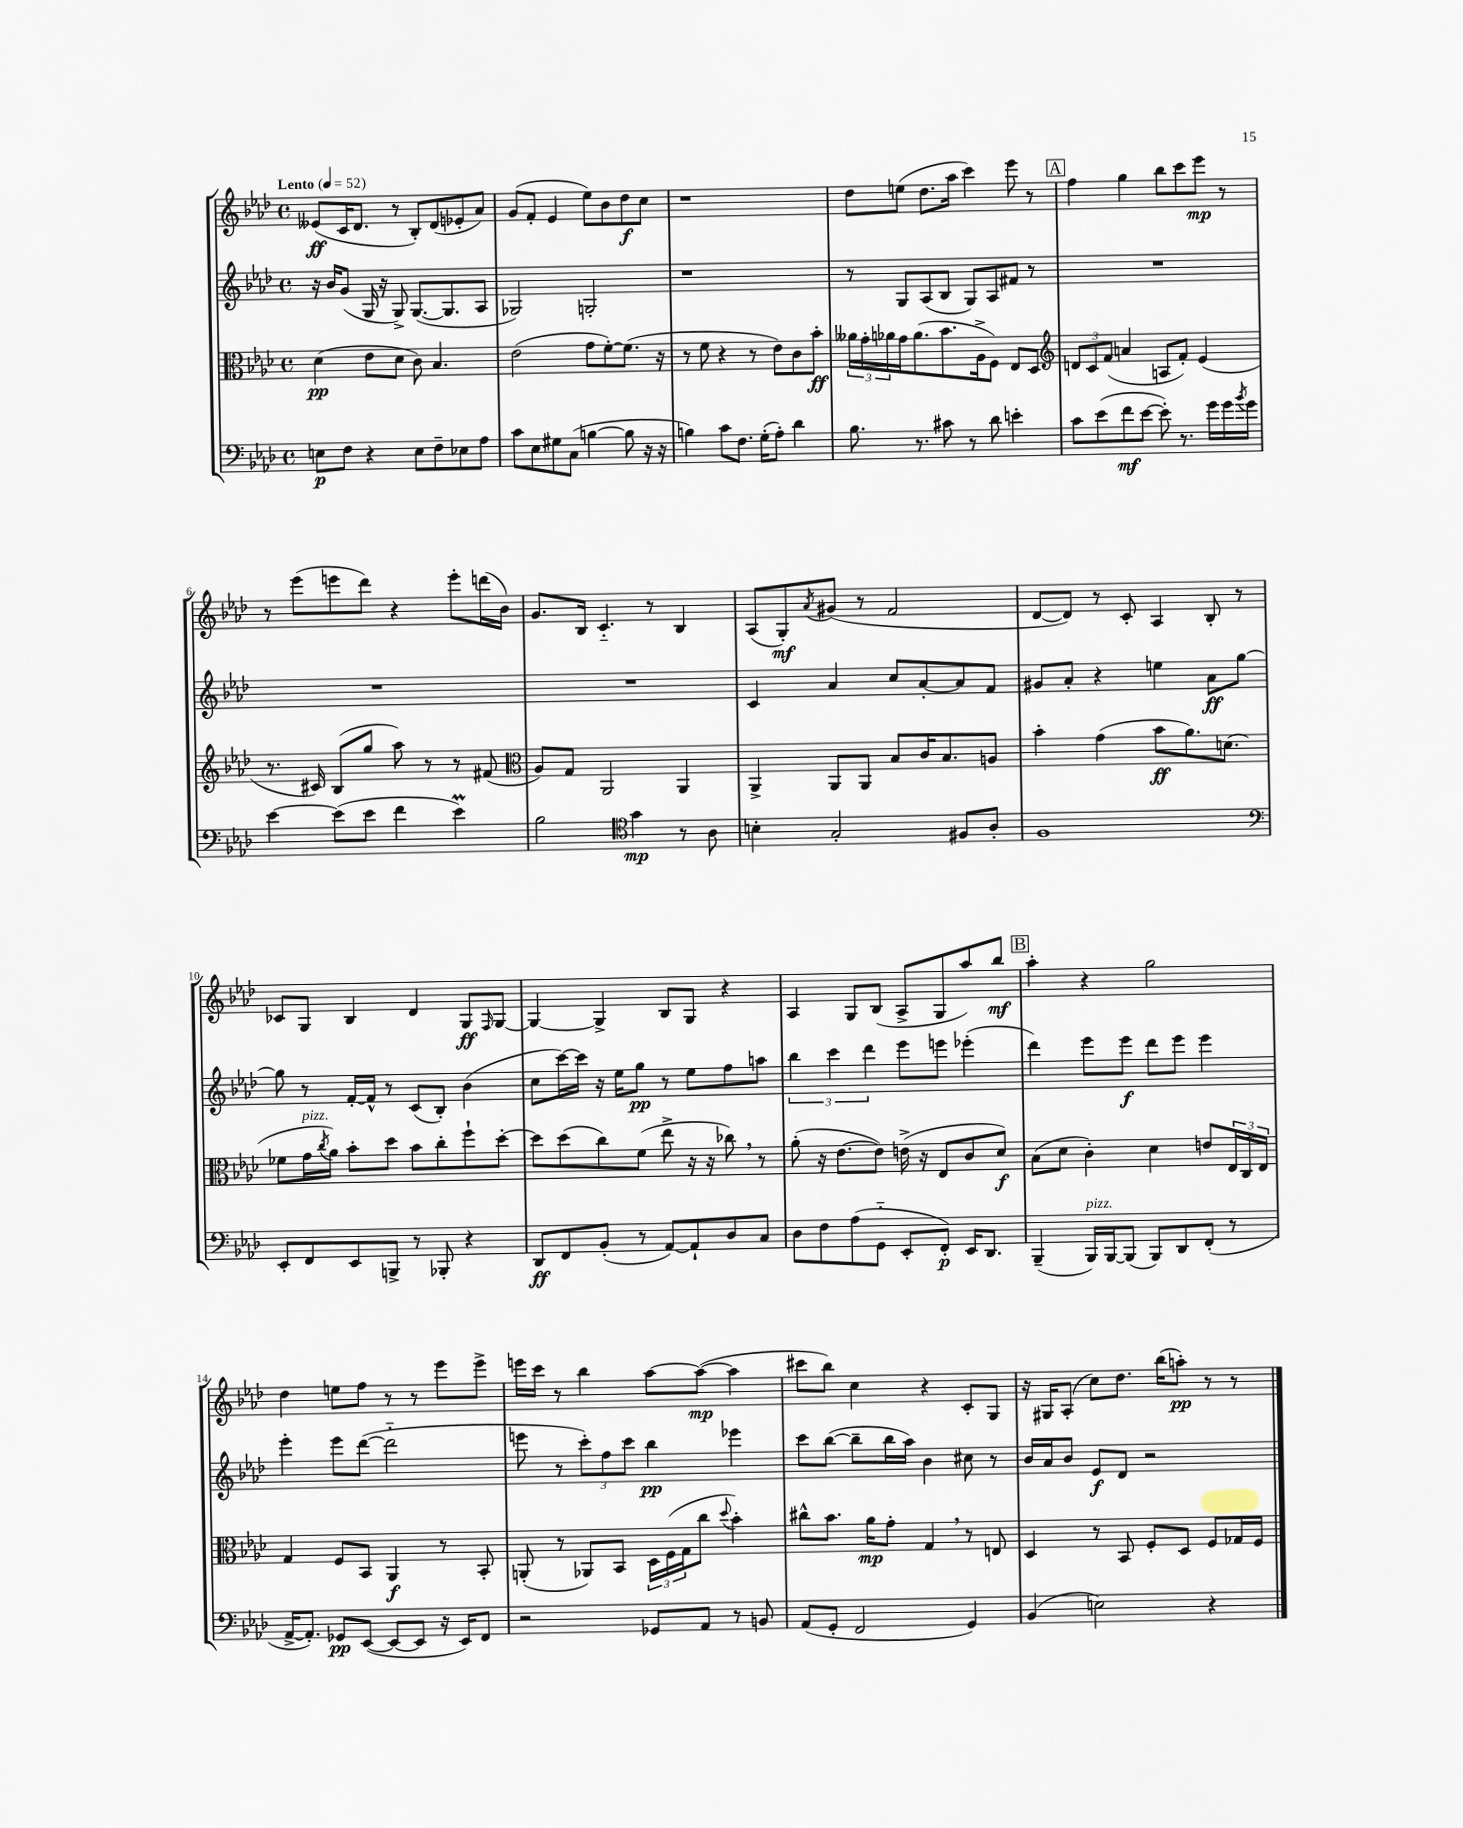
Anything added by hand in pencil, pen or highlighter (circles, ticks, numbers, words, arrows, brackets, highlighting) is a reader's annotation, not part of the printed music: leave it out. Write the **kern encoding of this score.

**kern	**kern	**kern	**kern
*staff4	*staff3	*staff2	*staff1
*clefF4	*clefC3	*clefG2	*clefG2
*k[b-e-a-d-]	*k[b-e-a-d-]	*k[b-e-a-d-]	*k[b-e-a-d-]
*M4/4	*M4/4	*M4/4	*M4/4
*met(c)	*met(c)	*met(c)	*met(c)
*MM52	*MM52	*MM52	*MM52
8E	(4d-	16r	(8e--
.	.	16b-	.
8F	.	(8g	16c
.	.	.	8.d-
4r	8e-	16G	.
.	.	16r	.
.	8d-	8G^)	8r
8E	8c)	([8.G	8B-')
8F~	4.B-	.	(8d-
.	.	8.G]	.
8E-	.	.	8e-'
8A-	.	8A-	8a-)
=	=	=	=
8c	(2e-	2G-)	(8g
8E-	.	.	8f'
8G#	.	.	4e-
(8C	.	.	.
[4B	8g	2G'	8ee-)
.	[8f')	.	8b-
8B]	(8.f]	.	8dd-
16r	.	.	8cc
16r	16r	.	.
=	=	=	=
4B)	8r	1r	1r
.	8f	.	.
8c	4r	.	.
8.F	.	.	.
.	8r	.	.
(16G'	.	.	.
8A-')	8e-)	.	.
4d-	8c	.	.
.	8b-'	.	.
=	=	=	=
8.B-	24a--	8r	8dd-
.	24g'	.	.
.	24a-	.	.
.	16g	8G	(8ee
8.r	(8.a-	.	.
.	.	(8A-	8.dd-
8c#	8.b-	8B-	.
.	.	.	16aa-
8r	.	8G)	4ccc)
.	16A-^	.	.
8d-	8F)	8A-	.
4e'	8E-	8f#	8eee-
.	8D-	8r	8r
=	=	=	=
*	*clefG2	*	*
8c	12d	1r	4ff
.	12c	.	.
(8e-	.	.	.
.	(12f	.	.
8f	4a	.	4gg
[8e-	.	.	.
8e-'])	8A	.	8bb-
8.r	8f')	.	8ccc
.	(4e-	.	8eee-
16g	.	.	.
16g	.	.	8r
8qb-	.	.	.
16g	.	.	.
=	=	=	=
[4e-	8.r	1r	8r
.	.	.	(8eee-
.	16c#)	.	.
(8e-]	(8B-	.	8eee
8e-	8gg	.	8ddd-)
4f	8aa-)	.	4r
.	8r	.	.
4e-)	8r	.	8eee'
.	(8f#	.	(16ddd
.	.	.	16b-)
=	=	=	=
*	*clefC3	*	*
2B-	8A-)	1r	8.g
.	8G	.	.
.	.	.	16B-
.	2AA-	.	4.c'~
*clefC4	*	*	*
4g	.	.	.
.	.	.	8r
8r	4AA-	.	4B-
8A-	.	.	.
=	=	=	=
4B'	4AA-^	4c	(8A-
.	.	.	8G')
.	.	.	8qa-
2G'	8AA-	4a-	(8g#
.	8AA-	.	8r
.	8B-	8cc	2f
.	16c	[8a-'	.
.	8.B-	.	.
8F#	.	8a-]	.
8A-'	8A	8f	.
=	=	=	=
1F	4b-'	8g#	[8d-
.	.	8a-'	8d-])
.	(4g	4r	8r
.	.	.	8c'
.	8b-	4ee	4A-
.	8.a-)	.	.
.	.	8a-	8B-'
.	(8.d	.	.
.	.	[8gg	8r
=	=	=	=
*clefF4	*	*	*
8EE-'	8f-	8gg]	8c-
8FF	16g	8r	8G
.	8qcc	.	.
.	16a-)	.	.
8EE-	8b-'	[16f'	4B-
.	.	16f^^]	.
8BBB^	8dd-	8r	.
8r	8b-	(8c	4d-
8BBB-'	8cc'	8B-')	.
4r	8ff`	(4b-	8G
.	.	.	16qqF
.	[8dd-'	.	[8G
=	=	=	=
8DD-	8dd-]	8cc	4G_
8FF	(8dd-	[16ccc)	.
.	.	16ccc]	.
(8BB-'	8cc)	16r	4G^]
.	.	16ee-	.
8r	(8f	8gg	.
[8AA-)	8ee-^	8r	8B-
8AA-`]	16r	8ee-	8G
.	16r	.	.
8D-	8cc-)	8ff	4r
8C	8r	8aa	.
=	=	=	=
8D-	(8a-'	6bb-	4A-
8F	16r	.	.
.	.	6ccc	.
.	[8.e-	.	.
(8A-	.	.	8G
.	.	6ddd-	.
8GG'~	8e-])	.	(8B-
8EE-'	(16e^	8eee-	8A-^
.	16r	.	.
8FF')	8E-	8eee	8G
16EE-	8c	(4eee-'	8aa-)
8.DD-	.	.	.
.	8d-)	.	8bb-
=	=	=	=
(4BBB-~	(8B-	4ddd-)	4aa-'
.	8d-	.	.
16BBB-)	4c')	8eee-	4r
[16BBB-	.	.	.
(8BBB-]	.	8eee-	.
8BBB-)	4d-	8ddd-	2gg
8DD-	.	8eee-	.
(8FF'	8e	4eee-	.
8r	24E-	.	.
.	24C	.	.
.	24E-	.	.
=	=	=	=
[16AA-^	4G	4eee-'	4dd-
8.AA-'])	.	.	.
8GG-	8F	8eee-	8ee
([8EE-	8BB-	([8ddd-	8ff
8EE-_	4AA-	2ddd-'~]	8r
8EE-]	.	.	8r
16r	8r	.	8eee-
16EE-)	.	.	.
8FF	8BB-'	.	8eee-^
=	=	=	=
2r	(8AA'	8eee	16eee
.	.	.	16ccc
.	8r	8r	8r
.	8AA-)	12ccc')	4bb-
.	.	12ff	.
.	8BB-	.	.
.	.	12ccc	.
8GG-	24D-	4bb-	[8aa-
.	(24F	.	.
.	24G	.	.
8AA-	8cc	.	(8aa-_
.	8qqdd-	.	.
8r	4b-')	4eee-	4aa-]
8BB	.	.	.
=	=	=	=
(8AA-	8cc#^^	8ccc	8ccc#
8GG'	8.b-	([8bb-	8bb-)
2FF	.	8bb-~]	4cc
.	16a-	.	.
.	8g'	16bb-	.
.	.	16aa-)	.
.	4G	4b-	4r
4GG)	8r	8cc#	8c'
.	8E	8r	8G
=	=	=	=
(4BB-	4D-	16b-	16r
.	.	16a-	16G#
.	.	8b-	(8A-'
2E)	8r	8e-	8cc)
.	8BB-	8d-	8.dd-
.	8F'	2r	.
.	.	.	(16bb-
.	8D-	.	8aa')
4r	8F	.	8r
.	16G-	.	8r
.	16F	.	.
==	==	==	==
*-	*-	*-	*-
